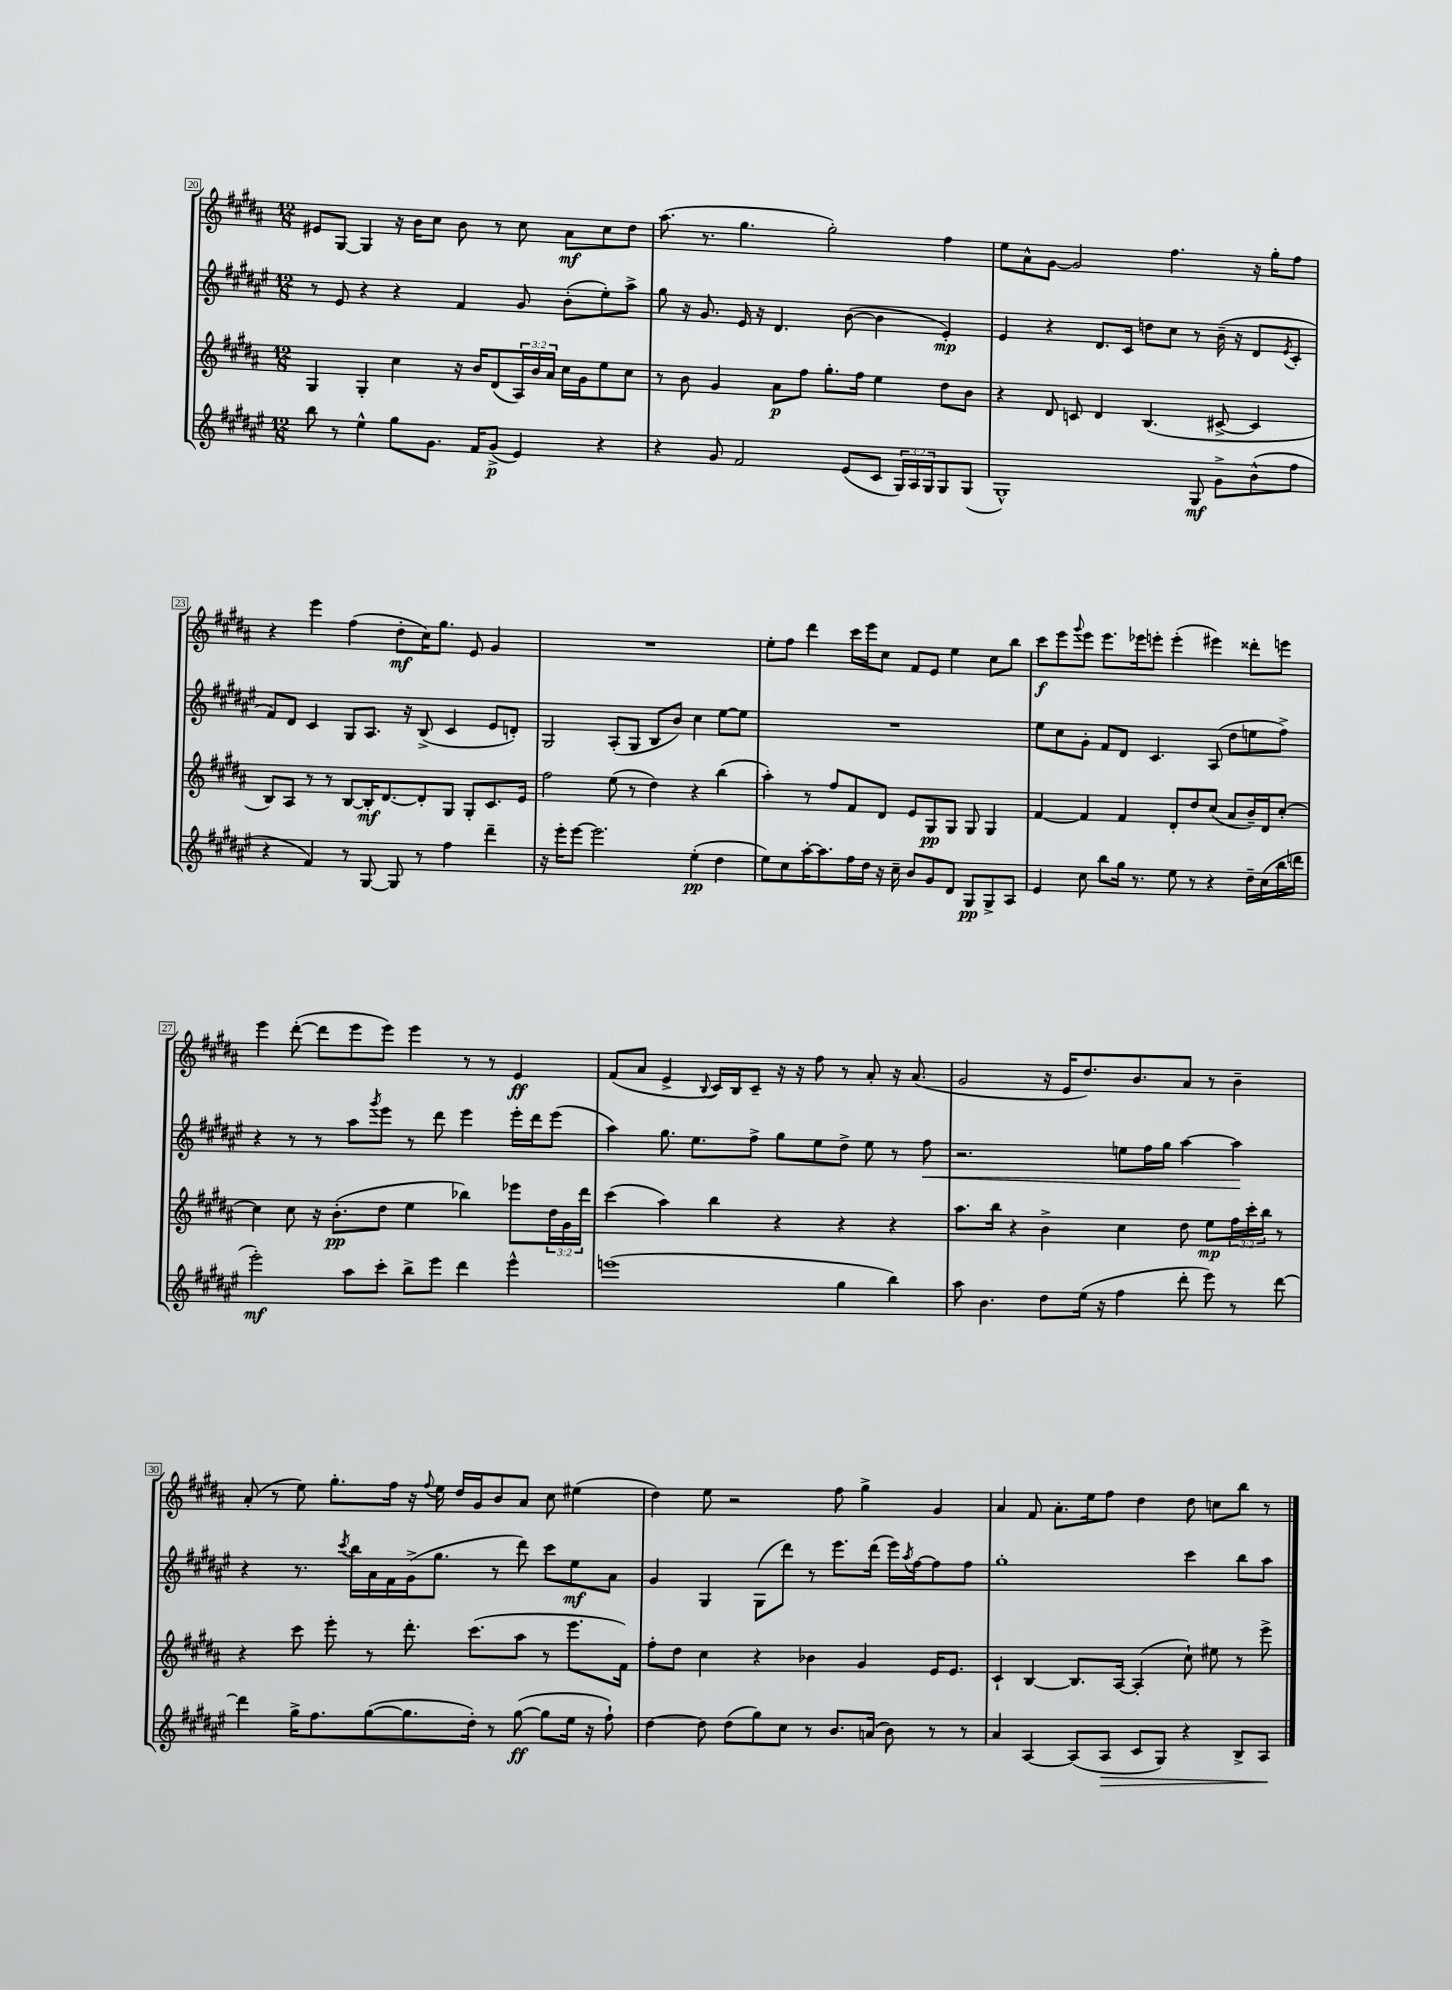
<<
\new StaffGroup <<
\new Staff = "s0" {
    \clef treble \key b \major \numericTimeSignature \time 12/8
    eis'8 gis8~ gis4 r16 b'16 cis''8 b'8 r8 cis''8 ais'8\mf cis''8 dis''8 |
    ais''8.( r8. gis''4. gis''2-.) fis''4 |
    e''8 ais'8-^ gis'8~ gis'2 fis''4. r16 gis''16-. fis''8 |
    r4 e'''4 fis''4( dis''8-.\mf cis''16) gis''8. e'8 gis'4 |
    R1. |
    e''8-. fis''8 dis'''4 cis'''16 e'''16 cis''8 fis'8 e'8 e''4 cis''8 b''8 |
    cis'''8\f e'''8 \appoggiatura { gis'''8 } e'''8 e'''8. ees'''16 e'''8-. e'''4-.( eis'''4) disis'''8-. e'''8 |
    e'''4 dis'''8~-.( dis'''8 e'''8 e'''8) e'''4 r8 r8 e'4\ff |
    fis'8( ais'8 e'4-> \appoggiatura { b8 } cis'16) b16 cis'8-- r16 r16 fis''8 r8 ais'8-. r16 ais'8.( |
    gis'2 r16 e'16 dis''8.) b'8. ais'8 r8 b'4-- |
    ais'8-.( r8 e''8) gis''8.-. fis''16 r16 \appoggiatura { fis''8 } e''16 dis''16 gis'16 b'8 ais'8 cis''8 eis''4( |
    dis''4) e''8 r2 fis''8 gis''4-> gis'4 |
    ais'4 fis'8 ais'8.-. e''16 fis''8 dis''4 dis''8 c''8 b''8 r8 \bar "|." |
}
\new Staff = "s1" {
    \clef treble \key fis \major \numericTimeSignature \time 12/8
    r8 eis'8 r4 r4 fis'4 gis'8 b'8-.( eis''8-.) ais''8-> |
    gis''8 r16 gis'8. eis'16 r16 dis'4. b'8~( b'4 eis'4-.\mp) |
    eis'4 r4 dis'8. cis'16 d''8 cis''8 r8 b'16--( r16 dis'8 \acciaccatura { eis'8 } cis'8-. |
    fis'8) dis'8 cis'4 gis8 ais8. r16 b8->( cis'4 eis'8 d'8-.) |
    gis2 ais8-.( gis8 b8 b'8) cis''4 eis''8~ eis''8 |
    R1. |
    eis''8 cis''8 gis'8-. fis'8 dis'8 cis'4. ais8( dis''8 e''8 fis''8->) |
    r4 r8 r8 ais''8 \acciaccatura { gis'''8 } eis'''8 r8 dis'''8 eis'''4 eis'''16-. dis'''16 eis'''8( |
    ais''4) gis''8. eis''8. fis''8-> gis''8 eis''8 dis''8-> eis''8 r8 fis''8\< |
    r2. e''8 fis''16 gis''16 ais''4~ ais''4\! |
    r4 r8. \acciaccatura { cis'''8 } b''16 ais'16 fis'16 gis'16->( gis''8. r8 dis'''8) cis'''8 eis''8\mf ais'8 |
    gis'4 gis4 gis8( dis'''8) r8 eis'''8. dis'''16( eis'''16) \acciaccatura { ais''8 } fis''16~ fis''8 fis''8 |
    gis''1-. cis'''4 b''8 ais''8 \bar "|." |
}
\new Staff = "s2" {
    \clef treble \key b \major \numericTimeSignature \time 12/8 \override Staff.TupletNumber.text = #tuplet-number::calc-fraction-text
    gis4 gis4-. cis''4 r16 b'16 dis'8( \tuplet 3/2 { ais16) b'16 ais'16 } cis''16 gis'16 e''8 cis''8 |
    r8 b'8 gis'4 ais'8\p fis''8 gis''8.-. fis''16 e''4 dis''8 b'8 |
    r4 dis'8 c'8 dis'4 b4.( cis'8~-> cis'4 |
    b8) ais8 r8 r8 b8~ b16-.\mf dis'8.~ dis'8-. gis8 gis8-. cis'8. e'16 |
    fis''2 e''8( r8 dis''4) r4 b''4( |
    ais''4-.) r8 fis''8 fis'8 dis'8 e'8 gis8\pp gis8 gis8 gis4 |
    fis'4~ fis'4 fis'4 dis'8-. dis''8 cis''8( ais'8 b'16--) dis'16 cis''8~-. |
    cis''4 cis''8 r16 b'8.-.\pp( dis''8 e''4 bes''4) ees'''8 \tuplet 3/2 { dis''16 gis'16 dis'''16 } |
    cis'''4( ais''4) b''4 r4 r4 r4 |
    ais''8. b''16 r4 b'4-> cis''4 dis''8 e''8\mp \tuplet 3/2 { fis''16 cis'''16-. b''16 } r8 |
    r4 cis'''8 e'''8-. r8 dis'''8.-. cis'''8.( ais''8 r8 e'''8. fis'16) |
    fis''8-. dis''8 cis''4 r4 bes'4 gis'4 e'16 e'8. |
    cis'4-! b4~ b8. ais16~ ais4-.( cis''8-!) eis''8 r8 e'''8-> \bar "|." |
}
\new Staff = "s3" {
    \clef treble \key fis \major \numericTimeSignature \time 12/8 \override Staff.TupletNumber.text = #tuplet-number::calc-fraction-text
    b''8 r8 eis''4-^ gis''8 gis'8. fis'16 gis'8->\p( eis'4) r4 |
    r4 gis'8 fis'2 eis'8( cis'8 \tuplet 3/2 { gis16) ais16 gis16 } gis8 gis8( |
    gis1-^) gis8\mf gis'8-> b'8-^( fis''8 |
    r4 fis'4) r8 gis8~ gis8 r8 fis''4 dis'''4-- |
    r16 eis'''16-. eis'''8~ eis'''2. eis''4-.\pp( dis''4 |
    eis''8) cis''8 ais''16~-. ais''8. fis''16 dis''16 r16 cis''16-- b'8 gis'8 dis'8 gis8\pp gis8-> ais8 |
    eis'4 cis''8 b''8 gis''16 r8. eis''8 r8 r4 dis''16-- cis''16( b''16 d'''16 |
    eis'''2-.\mf) ais''8 cis'''8-. b''8-> eis'''8 dis'''4 eis'''4-^ |
    e'''1( gis''4 b''4) |
    ais''8 b'4. dis''8 eis''16( r16 fis''4 dis'''8-. eis'''8) r8 dis'''8~ |
    dis'''4 gis''16-> fis''8. gis''8~( gis''8. dis''16-.) r8 gis''8~\ff( gis''8 eis''16 r16 fis''8-!) |
    dis''4~ dis''8 dis''8( gis''8) cis''8 r8 b'8. a'16( b'8) r8 r8 |
    ais'4 ais4~ ais8( ais8\> cis'8 gis8) r4 b8-> ais8\! \bar "|." |
}
>>
>>
\layout { \context { \Score currentBarNumber = #20 \override BarNumber.stencil = #(make-stencil-boxer 0.1 0.3 ly:text-interface::print) } }
